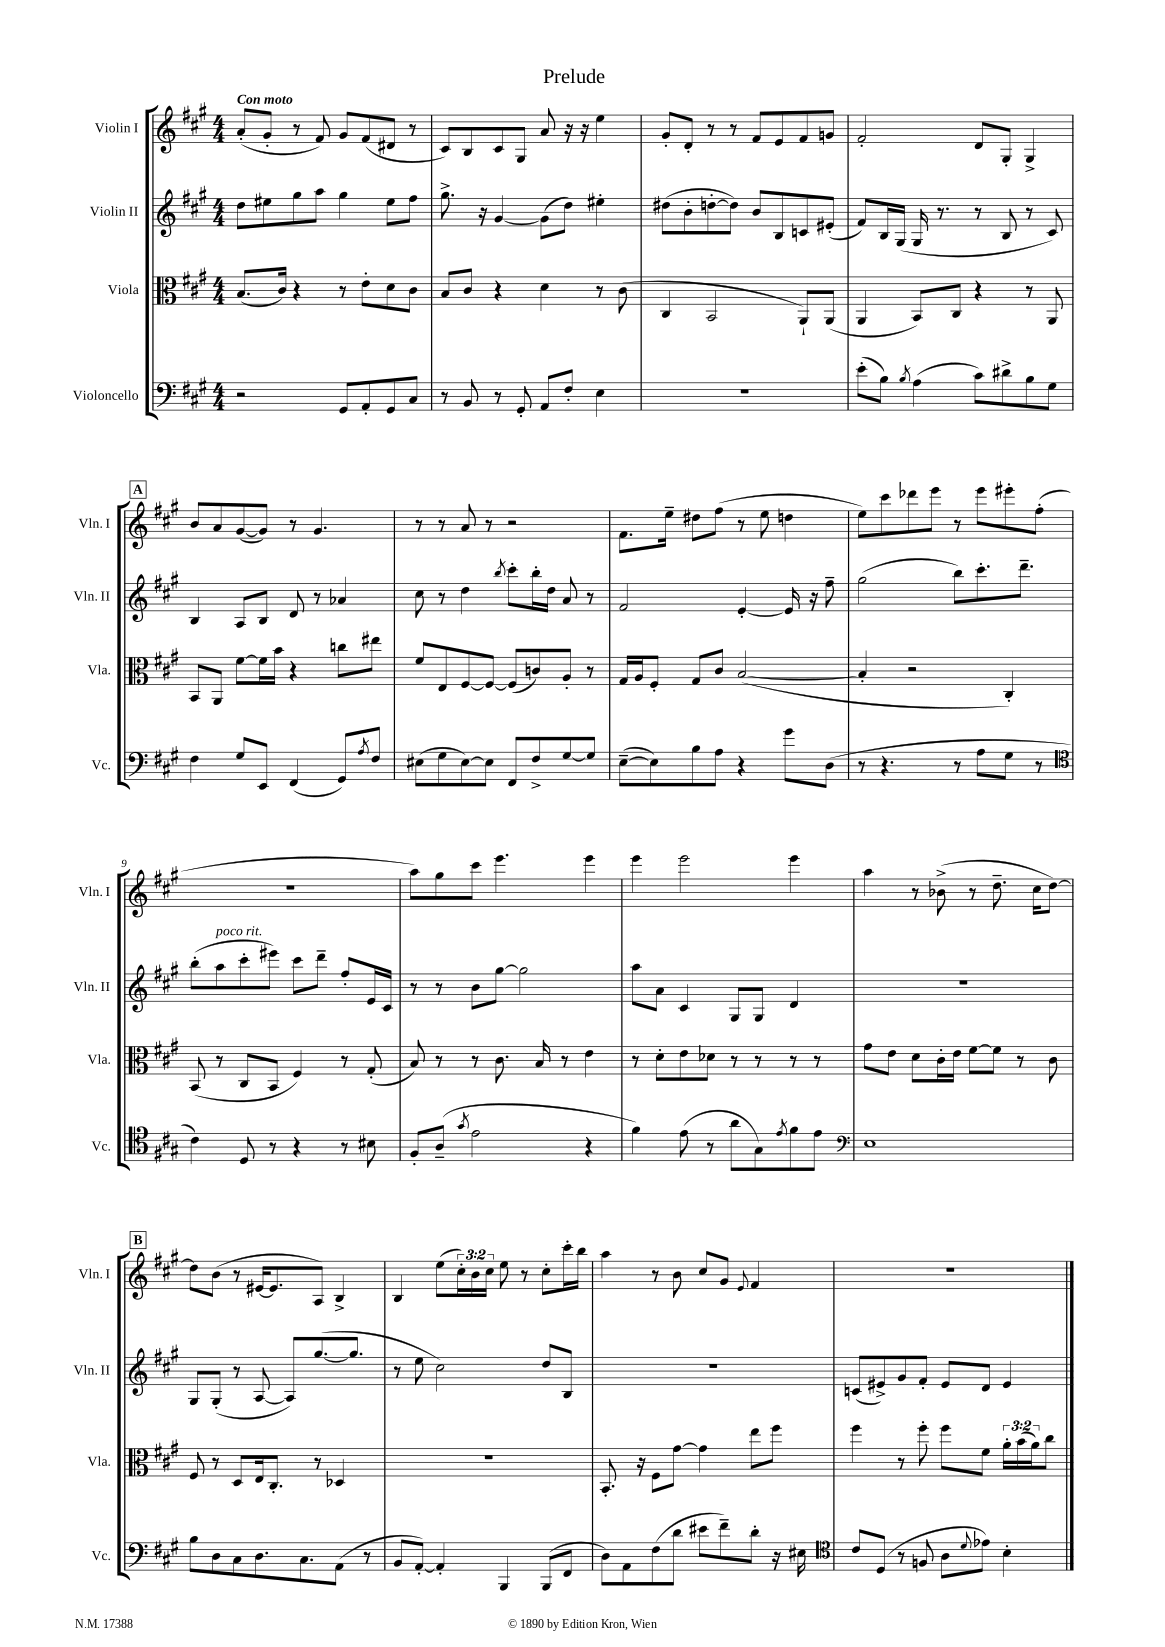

**kern	**kern	**kern	**kern
*staff4	*staff3	*staff2	*staff1
*clefF4	*clefC3	*clefG2	*clefG2
*k[f#c#g#]	*k[f#c#g#]	*k[f#c#g#]	*k[f#c#g#]
*M4/4	*M4/4	*M4/4	*M4/4
2r	(8.B/L	8dd\L	(8a'/L
.	.	8ee#\	8g#'/J
.	16c#/Jk)	.	.
.	4r	8gg#\	8r
.	.	8aa\J	8f#/)
8GG#/L	8r	4gg#\	8g#/L
8AA'/	8e'\L	.	(8f#/
8GG#/	8d\	8ee#\L	8d#/J
8C#/J	8c#\J	8ff#\J	8r
=	=	=	=
8r	8B/L	8.gg#^\	8c#/L)
8BB/	8c#/J	.	8B/
.	.	16r	.
8r	4r	[4g#/	8c#/
8GG#'/	.	.	8G#/J
8AA/L	4d\	(8g#\]L	8a/
8F#'/J	.	8dd\J)	16r
.	.	.	16r
4E\	8r	4ee#'\	4ee\
.	(8c#\	.	.
=	=	=	=
1r	4C#/	(8dd#\L	8g#'/L
.	.	8b'\	8d'/J
.	2BB/	[8dd'\	8r
.	.	8dd\]J)	8r
.	.	8b/L	8f#/L
.	.	8B/	8e/
.	8AA`/L)	8c/	8f#/
.	(8AA/J	(8e#'/J	8g/J
=	=	=	=
(8e'\L	4AA/	8f#/L)	2f#'/
8B\J)	.	16B/L	.
.	.	(16G#/JJ	.
8qB/	.	.	.
(4A\	8BB/L)	16G#/	.
.	.	8.r	.
.	8C#/J	.	.
8c#\L)	4r	8r	8d/L
8d#^\	.	8B/	8G#'/J
8B\	8r	8r	4G#^/
8G#\J	8AA/	8c#/)	.
=	=	=	=
4F#\	8BB/L	4B/	8b/L
.	8AA/J	.	8a/
8G#/L	[8f#\L	8A/L	([8g#/
8EE/J	16f#\]L	8B/J	8g#/]J)
.	16b\JJ	.	.
(4FF#/	4r	8d/	8r
.	.	8r	4.g#/
8GG#/L)	8cc\L	4a-/	.
8qA/	.	.	.
8F#/J	8ee#\J	.	.
=	=	=	=
(8E#\L	8f#/L	8cc#\	8r
8G#\	8E/	8r	8r
[8E#\)	[8F#/	4dd\	8a/
8E#\]J	8F#/_J	.	8r
.	.	8qbb/	.
8FF#/L	(8F#/]L	8ccc#'\L	2r
8F#^/	8c/)	16bb'\L	.
.	.	16dd\JJ	.
[8G#/	8A'/J	8a/	.
8G#/]J	8r	8r	.
=	=	=	=
([8E~\L	16G#/LL	2f#/	8.f#\L
.	16A/J	.	.
8E\])	8F#'/J	.	.
.	.	.	16ee~\Jk
8B\	8G#/L	.	8dd#\L
8A\J	8c#/J	.	(8ff#\J
4r	([2B/	[4e'/	8r
.	.	.	8ee\
8g#\L	.	16e/]	4dd\
.	.	16r	.
(8D\J	.	8ff#~\	.
=	=	=	=
8r	4B'/]	(2gg#\	8ee\L)
4.r	.	.	8ccc#\
.	2r	.	8ddd-\
.	.	.	8eee\J
8r	.	8bb\L)	8r
8A\L	.	8.ccc#'\	8eee\L
8G#\J	4C#'/)	.	8eee#'\
.	.	8.ddd~\J	.
8r	.	.	(8ff#'\J
=	=	=	=
*clefC4	*	*	*
4c#\)	(8BB/	(8bb'\L	1r
.	8r	8aa\	.
8D/	8C#/L	8ccc#'\	.
8r	8BB/J	8eee#\J)	.
4r	4F#/)	8ccc#\L	.
.	.	8ddd~\J	.
8r	8r	8ff#'/L	.
8B#\	(8G#'/	16e/L	.
.	.	16c#/JJ	.
=	=	=	=
8F#'/L	8B/)	8r	8aa\L)
(8A~/J	8r	8r	8gg#\
8qg#/	.	.	.
2e\	8r	8b\L	8ccc#\J
.	8.c#\	[8gg#\J	4.eee\
.	.	2gg#\]	.
.	16B/	.	.
.	8r	.	.
4r	4e\	.	4eee\
=	=	=	=
4f#\)	8r	8aa\L	4eee\
.	8d'\L	8a\J	.
(8e\	8e\	4c#/	2eee\
8r	8d-\J	.	.
8a\L	8r	8G#/L	.
8G#\)	8r	8G#/J	.
8qe/	.	.	.
8f#\	8r	4d/	4eee\
8e\J	8r	.	.
=	=	=	=
*clefF4	*	*	*
1E	8g#\L	1r	4aa\
.	8e\J	.	.
.	8d\L	.	8r
.	16c#'\L	.	(8b-^\
.	16e\JJ	.	.
.	[8f#\L	.	8r
.	8f#\]J	.	8.dd~\
.	8r	.	.
.	.	.	16cc#\LK
.	8c#\	.	[8dd\J)
=	=	=	=
8B\L	8F#/	8G#/L	8dd\]L
8D\	8r	(8G#'/J	(8b\J
8C#\	8D/L	8r	8r
8.D\	16E/k	[8A/	[16e#/LK
.	8.C#'/J	.	8.e#/]
.	.	8A/]L)	.
8.C#\	.	.	.
.	8r	([8.gg#/	8A/J)
(8AA\J	4D-/	.	4B^/
.	.	8.gg#/]J	.
8r	.	.	.
=	=	=	=
8BB/L	1r	8r	4B/
[8AA'/J)	.	8ee\	.
4AA'/]	.	2cc#\)	(8ee\L
.	.	.	24cc#'\L)
.	.	.	24b\
.	.	.	24cc#\JJ
4BBB/	.	.	8ee\
.	.	.	8r
(8BBB/L	.	8dd/L	8cc#'\L
8FF#/J	.	8B/J	16ccc#'\L
.	.	.	16bb\JJ
=	=	=	=
8D\L)	8.BB'/	1r	4aa\
8AA\	.	.	.
.	16r	.	.
(8F#\	8F#\L	.	8r
8d\J	[8g#\J	.	8b\
8e#\L	4g#\]	.	8cc#/L
8f#~\)	.	.	8g#/J
.	.	.	8qqe/
8d'\J	8ee\L	.	4f#/
16r	8ff#\J	.	.
16E#\	.	.	.
=	=	=	=
*clefC4	*	*	*
8c#/L	4ff#\	(8c/L	1r
(8D/J	.	8e#^/)	.
8r	8r	8g#/	.
8F/	8ff#'\	8f#'/J	.
8A\L	8ff#\L	8e#/L	.
8qqd/	.	.	.
8e-\J)	8f#\J	8d/J	.
4B'\	24a'\LL	4e#/	.
.	(24b\	.	.
.	24a\J)	.	.
.	8cc#\J	.	.
==	==	==	==
*-	*-	*-	*-
